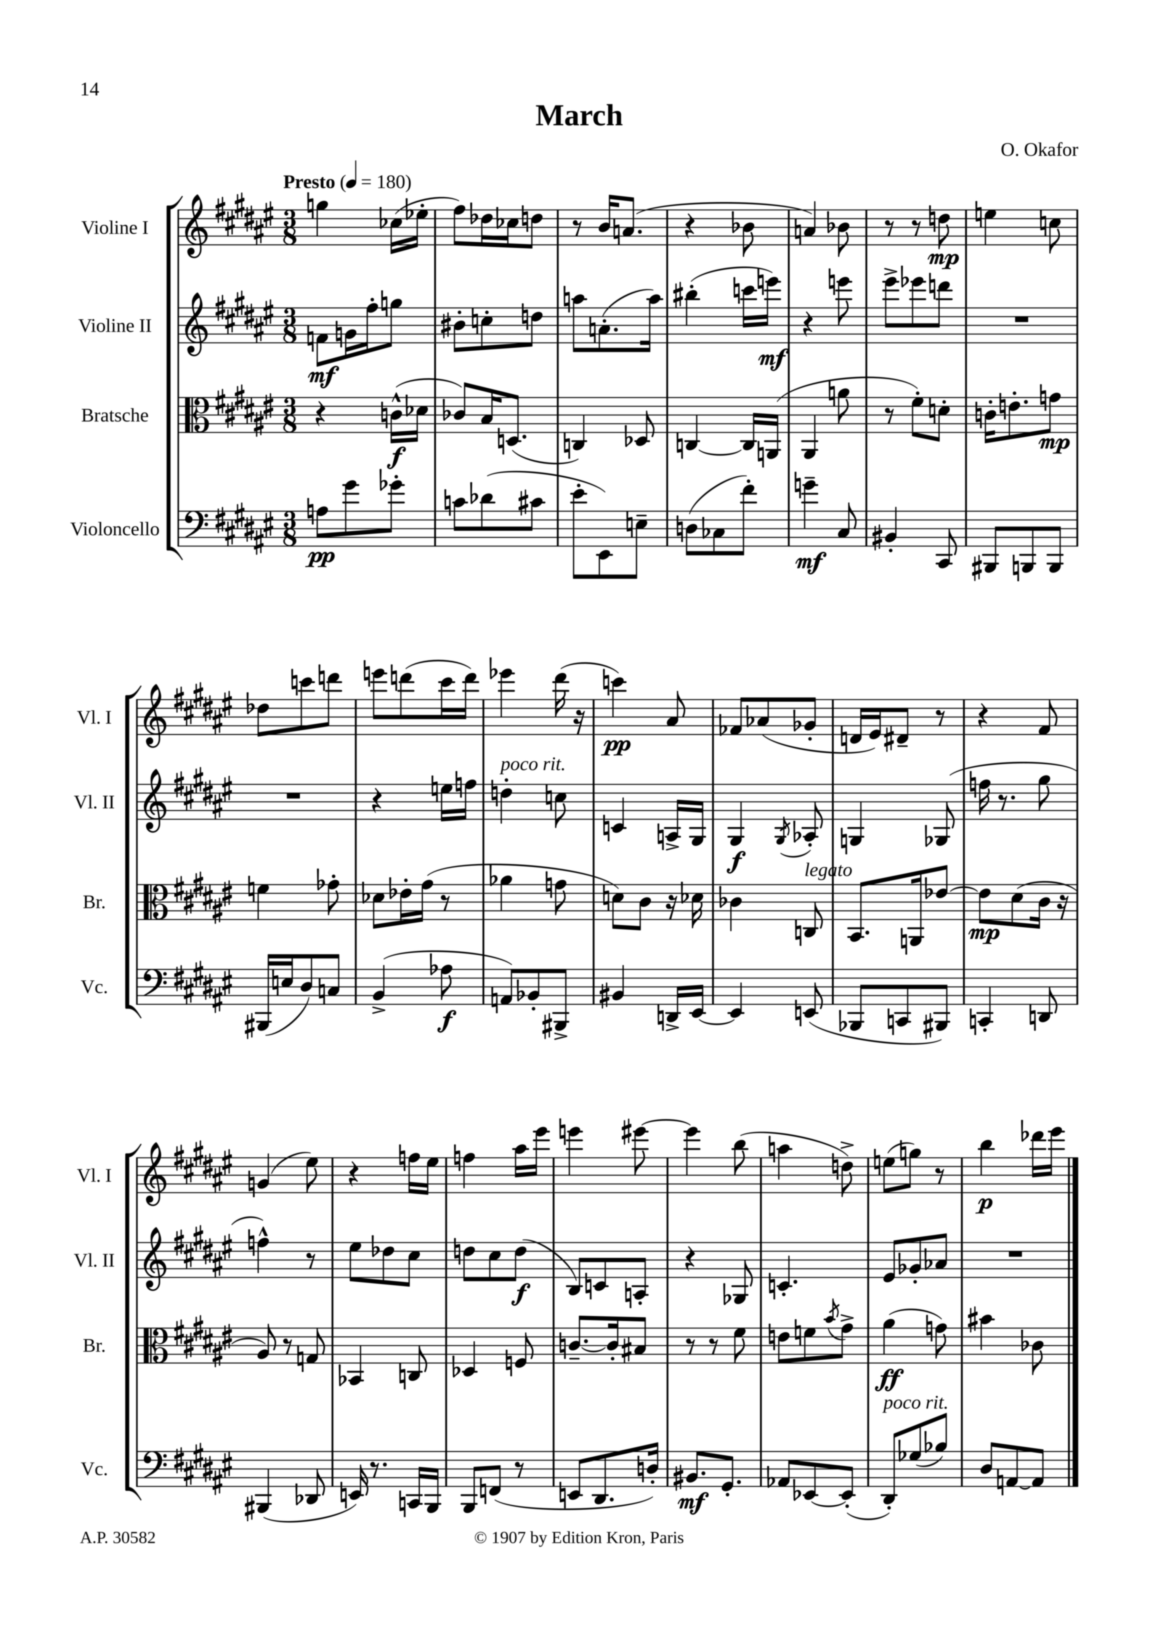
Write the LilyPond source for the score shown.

\header { title = "March" composer = "O. Okafor" }
<<
\new StaffGroup <<
\new Staff = "s0" \with { instrumentName = "Violine I" shortInstrumentName = "Vl. I" } {
    \clef treble \key fis \major \numericTimeSignature \time 3/8 \tempo "Presto" 4 = 180
    g''4 ces''16( ees''16-. |
    fis''8) des''16 ces''16 d''8 |
    r8 b'16 a'8.( |
    r4 bes'8 |
    a'4) bes'8 |
    r8 r8 d''8\mp |
    e''4 c''8 |
    des''8 c'''8 d'''8 |
    e'''8 d'''8( cis'''16 d'''16) |
    ees'''4 dis'''16( r16 |
    c'''4\pp) ais'8 |
    fes'8 aes'8( ges'8-. |
    d'16 eis'16) dis'8-- r8 |
    r4 fis'8 |
    g'4( eis''8) |
    r4 f''16 eis''16 |
    f''4 ais''16 eis'''16 |
    e'''4 eis'''8~ |
    eis'''4 b''8( |
    a''4 d''8->) |
    e''8( g''8) r8 |
    b''4\p des'''16 eis'''16 \bar "|." |
}
\new Staff = "s1" \with { instrumentName = "Violine II" shortInstrumentName = "Vl. II" } {
    \clef treble \key fis \major \numericTimeSignature \time 3/8
    f'8\mf g'16 fis''16-. g''8 |
    bis'8-. c''8-. d''8 |
    a''8 a'8.-.( a''16) |
    bis''4-.( c'''16 e'''16\mf) |
    r4 e'''8 |
    eis'''8-> ees'''8 d'''8 |
    R4. |
    R4. |
    r4 e''16 f''16 |
    d''4-.^\markup { \italic "poco rit." } c''8 |
    c'4 a16-> gis16 |
    gis4\f \acciaccatura { gis8 } aes8-. |
    g4 ges8( |
    f''16 r8. gis''8 |
    f''4-^) r8 |
    eis''8 des''8 cis''8 |
    d''8 cis''8 d''8\f( |
    b8) c'8 a8-. |
    r4 ges8 |
    c'4.-. |
    eis'8 ges'8-. aes'8 |
    R4. \bar "|." |
}
\new Staff = "s2" \with { instrumentName = "Bratsche" shortInstrumentName = "Br." } {
    \clef alto \key fis \major \numericTimeSignature \time 3/8
    r4 c'16-^\f( des'16 |
    ces'8) b16 d8.( |
    c4) des8 |
    c4~ c16 a,16( |
    ais,4 a'8 |
    r8 fis'8-.) d'8-. |
    c'16-. e'8.-. g'8\mp |
    f'4 ges'8-. |
    des'8 ees'16-. gis'16( r8 |
    aes'4 g'8 |
    d'8) cis'8 r16 des'16 |
    ces'4 c8^\markup { \italic "legato" } |
    b,8. a,16 ees'8~ |
    ees'8\mp dis'8( cis'16 r16 |
    ais8) r8 g8 |
    bes,4 c8 |
    des4 f8 |
    c'8.~-- c'16-. bis8 |
    r8 r8 fis'8 |
    e'8 f'8 \acciaccatura { b'8 } gis'8-> |
    ais'4\ff( g'8) |
    bis'4 ces'8 \bar "|." |
}
\new Staff = "s3" \with { instrumentName = "Violoncello" shortInstrumentName = "Vc." } {
    \clef bass \key fis \major \numericTimeSignature \time 3/8
    a8\pp gis'8 ges'8-. |
    c'8 des'8( cis'8 |
    eis'8-. eis,8) e8-- |
    d8( ces8 fis'8-.) |
    g'4--\mf cis8 |
    bis,4-. cis,8 |
    bis,,8 b,,8 b,,8 |
    bis,,16( e16 dis8) c8 |
    b,4->( aes8\f |
    a,8) bes,8-. bis,,8-> |
    bis,4 d,16-> eis,16~ |
    eis,4 e,8( |
    bes,,8 c,8 bis,,8) |
    c,4-. d,8 |
    bis,,4( des,8 |
    e,16) r8. c,16 b,,16 |
    b,,8 f,8( r8 |
    e,8 dis,8. d16-.) |
    bis,8.\mf gis,8.-. |
    aes,8 ees,8~ ees,8-.( |
    dis,8-.^\markup { \italic "poco rit." }) ges8( bes8) |
    dis8 a,8~ a,8 \bar "|." |
}
>>
>>
\layout { \context { \Score \remove "Bar_number_engraver" } }
